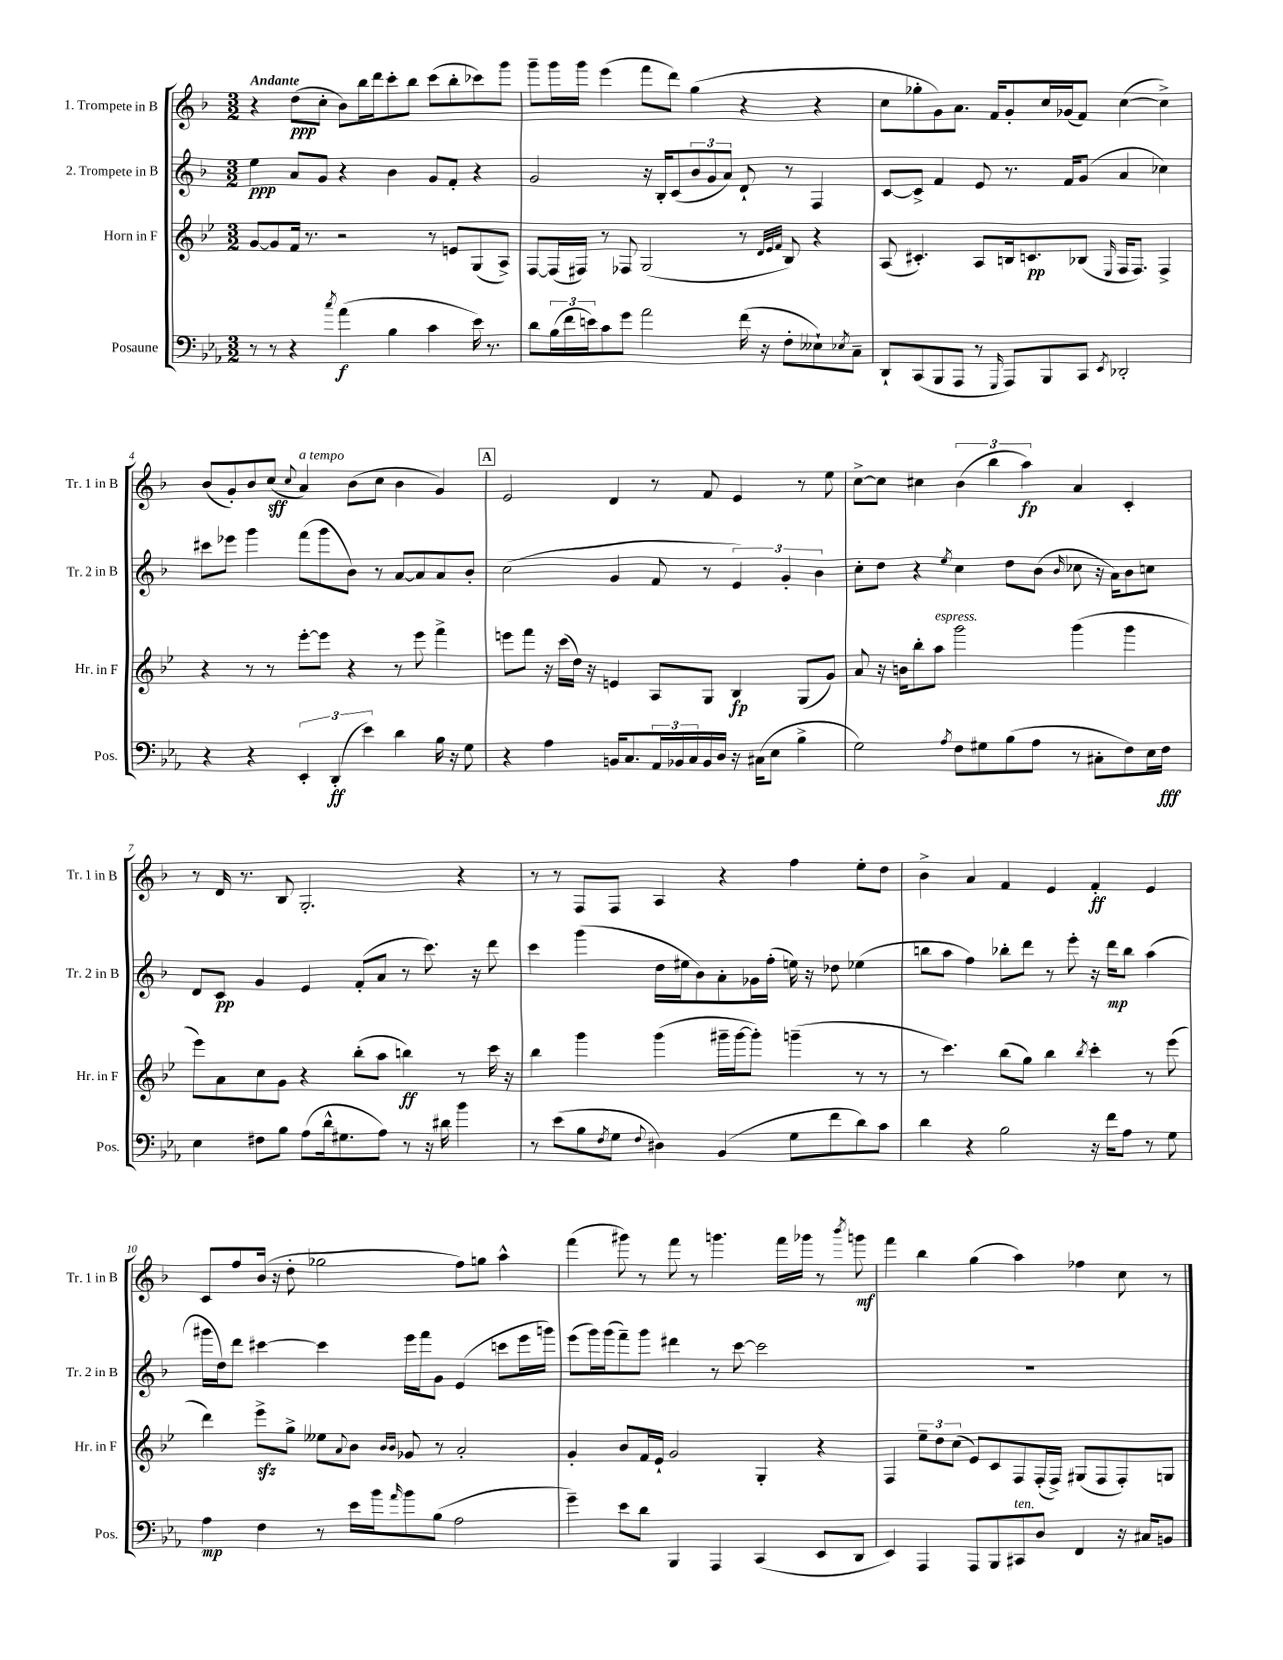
<<
\new StaffGroup <<
\new Staff = "s0" \with { instrumentName = "1. Trompete in B" shortInstrumentName = "Tr. 1 in B" } {
    \clef treble \key f \major \numericTimeSignature \time 3/2 \tempo "Andante"
    r4 d''8\ppp( c''8-. bes'8) bes''16 d'''16 c'''8-. bes''8 c'''8( bes''8-. ces'''8) g'''8 |
    g'''8-- g'''16 g'''16 e'''4( f'''8 d'''8) g''4( r4 r4 |
    c''8 ges''8-. g'8) a'8. f'16 g'8-. c''16 ges'16( f'8) c''4~( c''4->) |
    bes'8( g'8-.) bes'8 c''8\sff( \appoggiatura { c''8 } a'4^\markup { \italic "a tempo" }) bes'8( c''8 bes'4 g'4) |
    \mark \markup { \box "A" } e'2 d'4 r8 f'8 e'4 r8 e''8 |
    c''8~-> c''8 cis''4 \tuplet 3/2 { bes'4( bes''4 a''4\fp) } a'4 c'4-. |
    r8 d'16 r8. bes8 g2.-. r4 |
    r8 r8 f8 f8 a4 r4 f''4 e''8-. d''8 |
    bes'4-> a'4 f'4 e'4 f'4-.\ff e'4 |
    c'8 f''8 bes'16( r16 d''8-. ges''2 f''8) g''8 a''4-^ |
    f'''4( gis'''8) r8 f'''8 r8 g'''4. f'''16 ges'''16 r8 \acciaccatura { bes'''8 } g'''8\mf |
    f'''4 bes''4 g''4( a''4) fes''4 c''8 r8 \bar "|." |
}
\new Staff = "s1" \with { instrumentName = "2. Trompete in B" shortInstrumentName = "Tr. 2 in B" } {
    \clef treble \key f \major \numericTimeSignature \time 3/2
    e''4\ppp a'8 g'8 r4 bes'4 g'8 f'8-. r4 |
    g'2 r16 bes16-. c'8( \tuplet 3/2 { bes'8 g'8 a'8) } d'8-! r8 f4 |
    c'8~ c'8-> f'4 e'8 r8. f'16 g'8( a'4 ces''4) |
    cis'''8 ees'''8 g'''4 f'''8( g'''8 bes'8) r8 a'8~ a'8 a'8 bes'8-. |
    \mark \markup { \box "A" } c''2( g'4 f'8 r8 \tuplet 3/2 { e'4) g'4-. bes'4 } |
    c''8-. d''8 r4 \acciaccatura { e''8 } c''4 d''8 bes'8( \grace { bes'16 } ces''8 r16 a'16) bes'8 c''8 |
    d'8 c'8\pp g'4 e'4 f'8-.( a'8 r8 c'''8.) r16 d'''8 |
    c'''4 g'''4( d''16 eis''16 bes'8) a'8-. ges'16 f''16-.( e''16) r16 des''8 ees''4( |
    b''8 a''8 f''4) bes''8-. d'''8 r8 e'''8-. r16 d'''16\mp bes''8 a''4( |
    gis'''16 d''16) d'''8 cis'''4~ cis'''4 e'''16 f'''16 g'8 e'4( c'''8 e'''16 g'''16) |
    e'''8( g'''16) g'''16( f'''8--) g'''8 dis'''4 r8 c'''8~ c'''2 |
    R1. \bar "|." |
}
\new Staff = "s2" \with { instrumentName = "Horn in F" shortInstrumentName = "Hr. in F" } {
    \clef treble \key bes \major \numericTimeSignature \time 3/2
    g'8~ g'8 f'16 r8. r2 r8 e'8 g8( a8->) |
    f8~ f16( fis16) r8 fes8 g2( r8 \grace { d'32 ees'32 f'32 } bes8) r4 |
    a8( cis'4.-.) a8 b16 c'8.\pp bes8( \grace { ees16 } f16 f8.) f4-> |
    r4 r8 r8 ees'''8~-. ees'''8 r4 r8 ees'''8 f'''4-> |
    \mark \markup { \box "A" } e'''8 f'''8 r16 c'''16( d''16) r16 e'4 a8 g8 bes4\fp g8( g'8) |
    a'8 r16 b'16 bes''8-. a''8^\markup { \italic "espress." } g'''2 g'''4( g'''4 |
    ees'''8) a'8 c''8 g'8 r4 bes''8-.( a''8 b''4\ff) r8 c'''16 r16 |
    bes''4 g'''4 g'''4( gis'''16-- gis'''16~ gis'''8-.) g'''4--( r8 r8 |
    r8 c'''4.) bes''8( g''8) bes''4 \acciaccatura { bes''8 } c'''4-. r8 ees'''8( |
    d'''4) ees'''8->\sfz g''8-> eeses''8 \appoggiatura { a'8 } bes'8 \grace { bes'16 bes'16 } ges'8 r8 a'2-. |
    g'4-. bes'8 f'16 ees'16-! g'2 g4-. r4 |
    f4 \tuplet 3/2 { ees''8-- d''8 c''8( } ees'8) c'8 f8 f16-.( f16->) gis8( f8 f8-.) g8 \bar "|." |
}
\new Staff = "s3" \with { instrumentName = "Posaune" shortInstrumentName = "Pos." } {
    \clef bass \key ees \major \numericTimeSignature \time 3/2
    r8 r8 r4 \acciaccatura { c''8 } aes'4\f( bes4 c'4 ees'16) r8. |
    d'8 \tuplet 3/2 { bes16( f'16 e'16) } c'8 g'8 aes'2 f'16( r16 f8-. eeses8-!) \acciaccatura { ees8 } c8-- |
    d,8-! c,8( bes,,8 aes,,8 r8 \grace { g,,16 } aes,,8) bes,,8 c,8 \acciaccatura { ees,8 } des,2-. |
    r4 r4 \tuplet 3/2 { ees,4-. d,4-.\ff( ees'4) } d'4 bes16 r16 g8 |
    \mark \markup { \box "A" } r4 aes4 b,16 c8. \tuplet 3/2 { aes,16 bes,16 c16 } bes,16 d16 r16 cis16( ees8 bes4-> |
    g2) \acciaccatura { aes8 } f8 gis8 bes8( aes8 r8 cis8-. f8) ees16 f16\fff |
    ees4 fis8 bes8 aes8( d'16-^ gis8. aes8) r8 r16 dis'16 bes'4 |
    r8 ees'8( bes8 \acciaccatura { f8 } g8 \appoggiatura { f8 } dis4) bes,4( g8 f'8 d'8) c'8 |
    d'4 r4 bes2 r16 f'16 aes8 r8 g8 |
    aes4\mp f4 r8 ees'16 bes'16 \grace { aes'16 } bes'8 bes8( aes2 |
    g'4--) ees'8 d'8 bes,,4 aes,,4 c,4( ees,8 d,8 |
    ees,4) aes,,4 aes,,8 bes,,8 cis,8^\markup { \italic "ten." } d8 f,4 r16 cis16 b,8 \bar "|." |
}
>>
>>
